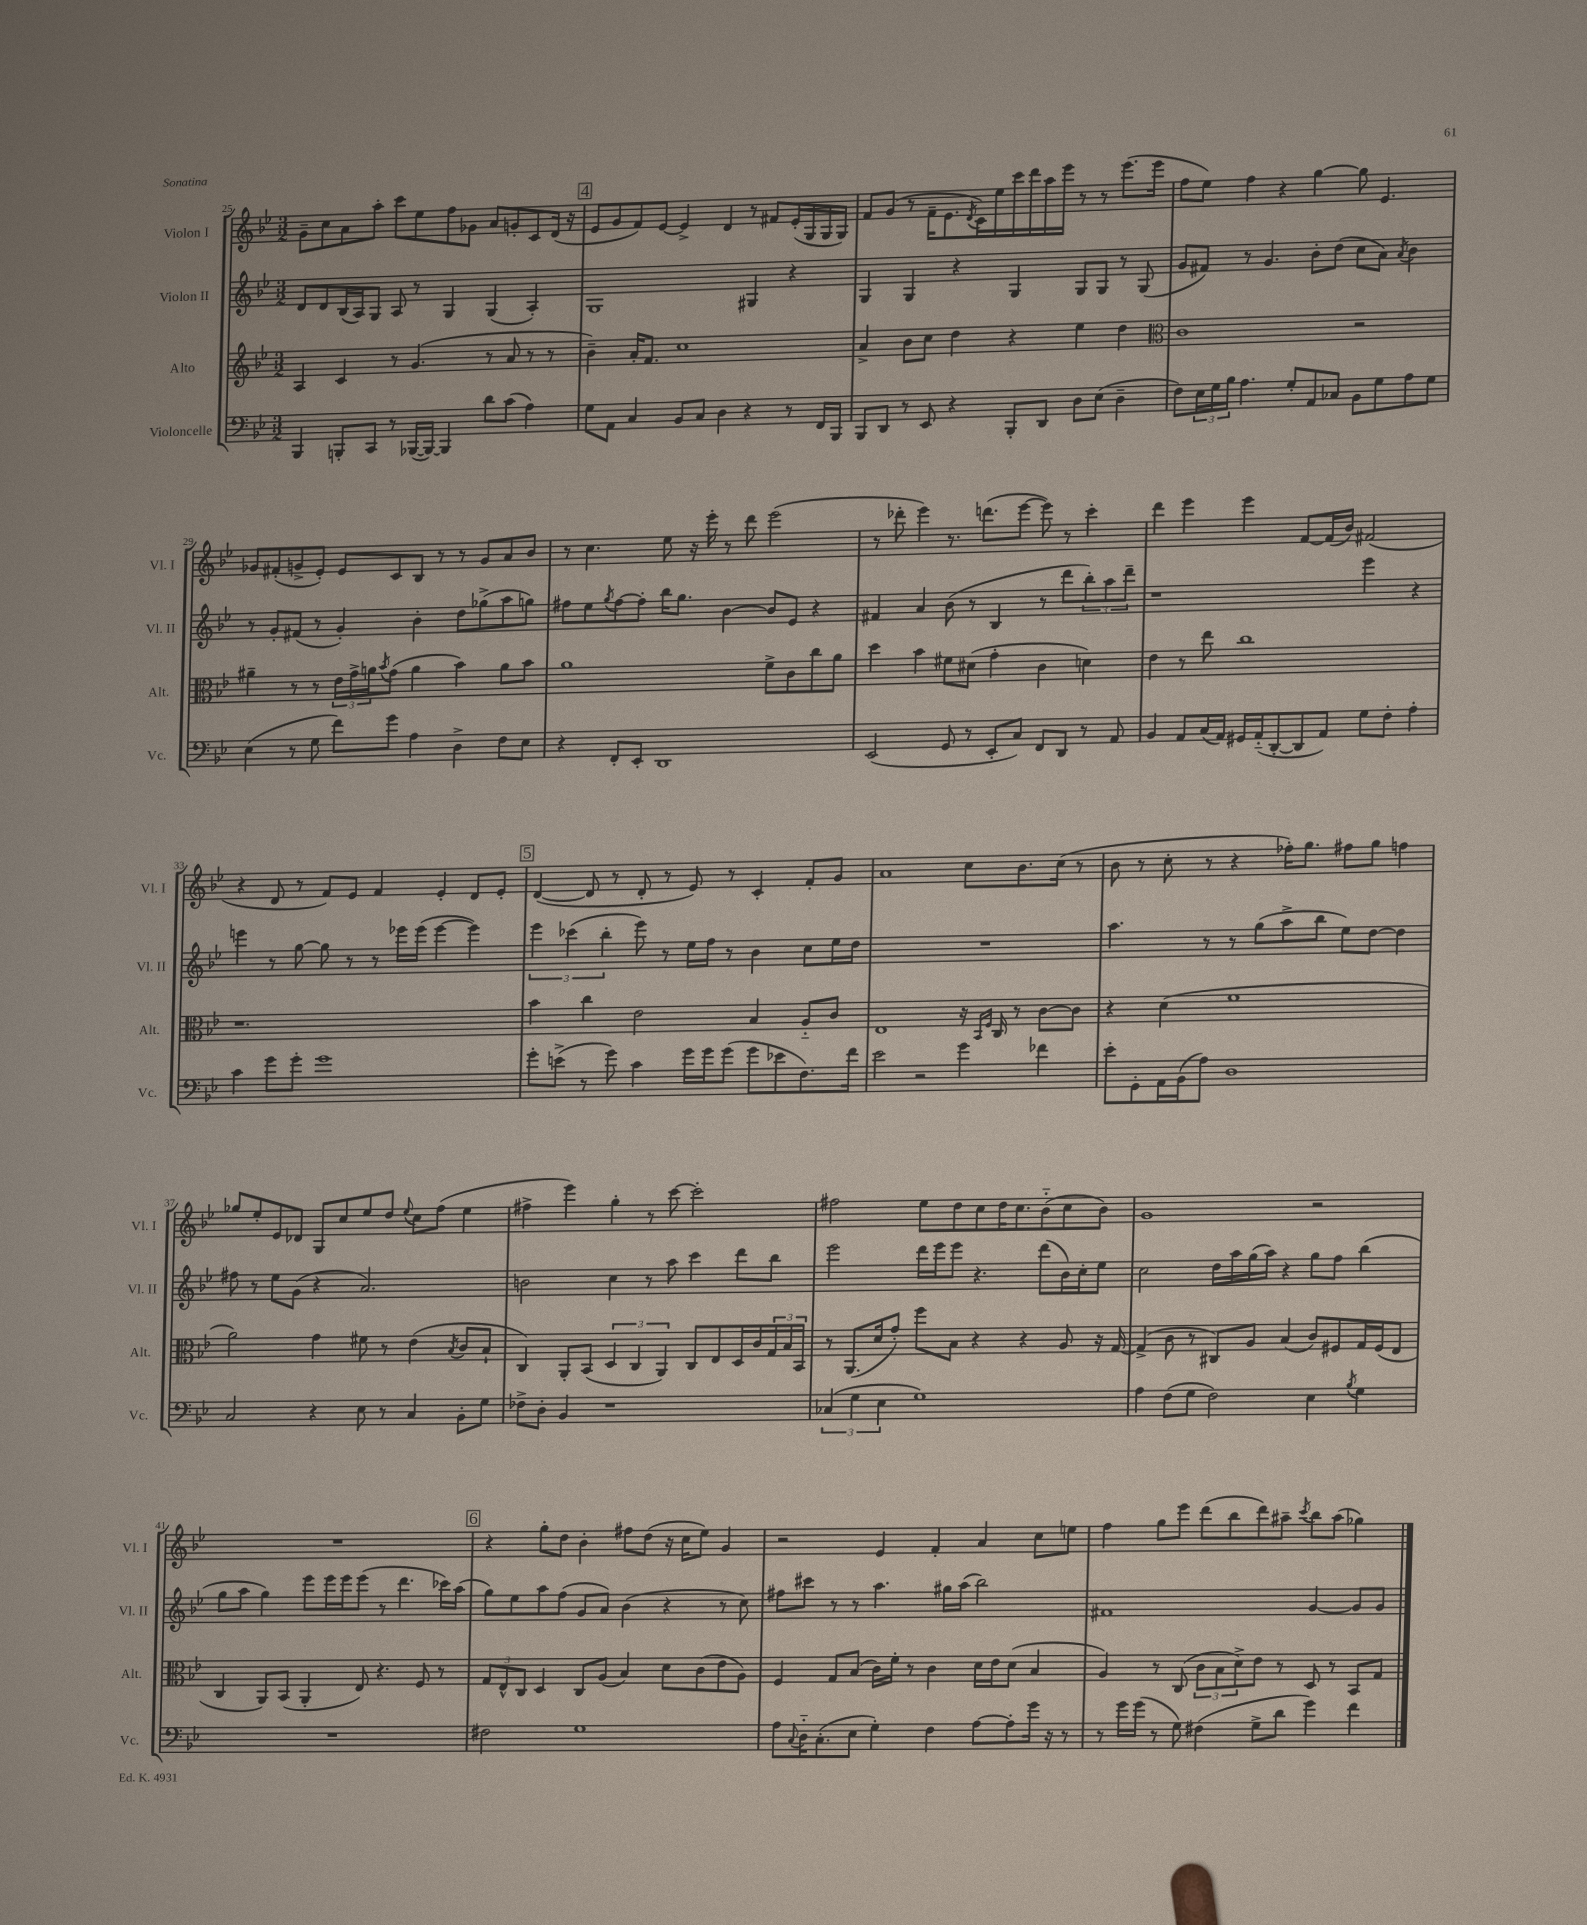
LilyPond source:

<<
\new StaffGroup <<
\new Staff = "s0" \with { instrumentName = "Violon I" shortInstrumentName = "Vl. I" } {
    \clef treble \key bes \major \numericTimeSignature \time 3/2
    g'8-- c''8 a'8 a''8-. c'''8 ees''8 f''8 ges'8 a'8 g'8-. c'8 d'16( r16 |
    \mark \markup { \box "4" } ees'8 g'8 f'8) ees'8~ ees'4-> d'4 r8 fis'8 ees'16-.( g16 g16 g16) |
    f'8 g'8( r8 f'16-- ees'8. \acciaccatura { d'8 } c'16) ees''16 c'''16 d'''16 a''16 ees'''16 r8 r8 ees'''8.( ees'''16 |
    f''8 ees''8) f''4 r4 g''4~ g''8 ees'4. |
    ges'8 fis'8-.( g'8-> ees'8-.) ees'8 c'8 bes8 r8 r8 g'8 a'8 bes'8 |
    r8 c''4. ees''8 r16 ees'''16-. r8 d'''8 ees'''2( |
    r8 des'''8-. ees'''4) r8. d'''8.( ees'''8~ ees'''8) r8 c'''4-. |
    d'''4 ees'''4 ees'''4 f'8~ f'16( bes'16) fis'2( |
    r4 d'8 r8 f'8) ees'8 f'4 ees'4-. d'8 ees'8-. |
    \mark \markup { \box "5" } d'4~( d'8 r8 d'8-. r8 ees'8) r8 c'4-. f'8-. g'8 |
    a'1 c''8 bes'8. c''16( r8 |
    bes'8 r8 c''8-. r8 r4 fes''16-.) g''8. fis''8 g''8 f''4 |
    ges''8 ees''8-. ees'8 des'8 g8 c''8 ees''8 d''8 \appoggiatura { ees''8 } c''8 f''8( ees''4 |
    fis''4-> ees'''4) g''4-. r8 c'''8~ c'''2-. |
    fis''2 ees''8 d''8 c''8 d''16 c''8. bes'8-_( c''8 bes'8) |
    g'1 r2 |
    R1. |
    \mark \markup { \box "6" } r4 g''8-. d''8 bes'4-. fis''8 d''8( r16 c''16 ees''8) g'4 |
    r2 ees'4 f'4-. a'4 c''8 e''8 |
    f''4 g''8 ees'''8 d'''8( bes''8 d'''8) ais''8-- \acciaccatura { c'''8 } bes''8 ais''8( ges''4) \bar "|." |
}
\new Staff = "s1" \with { instrumentName = "Violon II" shortInstrumentName = "Vl. II" } {
    \clef treble \key bes \major \numericTimeSignature \time 3/2
    d'8 d'8 bes16( a16) g8 a8 r8 g4 g4( a4-.) |
    \mark \markup { \box "4" } g1 gis4 r4 |
    g4 g4 r4 g4 g8 g8 r8 g8( |
    g'8 fis'8) r8 g'4. bes'8-. d''8( c''8 a'8) \acciaccatura { a'8 } bes'4 |
    r8 g'8-. fis'8( r8 g'4-.) bes'4-. d''8 ges''8->( a''8 g''8) |
    fis''8 ees''8 \acciaccatura { g''8 } fis''8~ fis''8-. bes''16 g''8. bes'4~ bes'8 ees'8 r4 |
    fis'4 a'4 bes'8( r8 bes4 r8 d'''8 \tuplet 3/2 { bes''8-.) a''8 d'''8-- } |
    r1 ees'''4 r4 |
    e'''4 r8 g''8~ g''8 r8 r8 ees'''16 ees'''16( ees'''4~ ees'''4) |
    \mark \markup { \box "5" } \tuplet 3/2 { ees'''4 ces'''4( bes''4-. } ees'''8) r8 ees''16 f''16 r8 bes'4 c''8 ees''16 d''16 |
    R1. |
    a''4. r8 r8 g''8( a''8-> bes''8 ees''8) d''8~ d''4 |
    fis''8 r8 ees''8 g'8( r4 a'2.) |
    b'2 c''4 r8 a''8 c'''4 d'''8 bes''8 |
    ees'''2 d'''16 ees'''16 ees'''8 r4. d'''8( bes'16) c''16-. ees''8 |
    c''2 d''16 a''16 g''16( a''16) r4 g''8 f''8 bes''4( |
    g''8 a''8 g''4) ees'''8 ees'''16 ees'''16 ees'''8( r8 d'''4. ces'''16) a''16( |
    \mark \markup { \box "6" } g''8) ees''8 a''8 f''8( g'8 a'8) bes'4( r4 r8 c''8) |
    fis''8 cis'''8 r8 r8 a''4. gis''16 a''16( bes''2) |
    fis'1 g'4~ g'8 g'8 \bar "|." |
}
\new Staff = "s2" \with { instrumentName = "Alto" shortInstrumentName = "Alt." } {
    \clef treble \key bes \major \numericTimeSignature \time 3/2
    a4 c'4 r8 g'4.( r8 a'8 r8 r8 |
    \mark \markup { \box "4" } bes'4--) a'16-. f'8. c''1 |
    a'4-> bes'8 c''8 d''4 r4 ees''4 d''4 |
    \clef alto c'1 r2 |
    ais'4-- r8 r8 \tuplet 3/2 { ees'16 g'16-> a'16 } \acciaccatura { bes'8 } g'8( a'4 bes'4) a'8 bes'8 |
    a'1 f'8-> c'8 c''8 a'8 |
    d''4 bes'4 fis'8 dis'8( g'4-. c'4 d'4) |
    ees'4 r8 ees''8 c''1 |
    r1. |
    \mark \markup { \box "5" } bes'4 c''4 ees'2 bes4 a8-_ c'8 |
    ees1 r16 \grace { bes,16 f16 } c16 r8 c'8~ c'8 |
    r4 d'4( f'1 |
    a'2) g'4 fis'8 r8 ees'4( \acciaccatura { bes8 } c'8 bes8-! |
    c4) a,8-. bes,8( \tuplet 3/2 { d4 c4 a,4) } c8 ees8 d16 c'16 \tuplet 3/2 { g16 bes16 bes,16 } |
    r8 a,8.( d'16 g'8-.) f''8 bes8 r4 r4 a8 r16 g16~ |
    g4->( c'8 r8 cis8) a8 bes4( c'8) fis8 g16 fis16( ees8 |
    c4 a,8) bes,8( a,4-. ees8) r4. f8 r8 |
    \mark \markup { \box "6" } \tuplet 3/2 { g8 ees8-^ c8 } d4 c8 a8( bes4) d'8 c'8( ees'8 a8) |
    f4 g8 bes8( c'16) f'16-. r8 c'4 d'16 ees'16 d'8( bes4 |
    a4) r8 c8( \tuplet 3/2 { c'8 bes8 d'8->) } ees'8 r8 d8 r8 bes,8 g8 \bar "|." |
}
\new Staff = "s3" \with { instrumentName = "Violoncelle" shortInstrumentName = "Vc." } {
    \clef bass \key bes \major \numericTimeSignature \time 3/2
    bes,,4 b,,8-. c,8 r8 bes,,16~( bes,,16~) bes,,4 d'8 c'8( a4) |
    \mark \markup { \box "4" } g8 a,8 c4 bes,8 c8 d4 r4 r8 f,16 bes,,16 |
    bes,,8 d,8 r8 ees,8 r4 bes,,8-. d,8 d8 ees8( d4-- |
    f8) \tuplet 3/2 { ees16 g16 bes16 } a4. g8-. a,8 ces8 bes,8 g8 a8 g8 |
    ees4( r8 g8 f'8) g'8 a4 d4-> f8 ees8 |
    r4 f,8-. ees,8-. d,1 |
    ees,2( g,8 r8 ees,8-. c8) f,8 d,8 r8 a,8 |
    bes,4 a,8 c16( a,16) gis,16 a,16-_( d,8~-. d,8 a,8) g8 f8-. a4-. |
    c'4 g'8 g'8-. g'1 |
    \mark \markup { \box "5" } g'8-. e'8->( r8 g'8) c'4 g'16 g'16 g'8( g'8 ees'8 f8.) f'16 |
    ees'2 r2 g'4 fes'4 |
    ees'8-. g,8-. a,16 bes,16( a8) d1 |
    c2 r4 ees8 r8 c4 bes,8-. g8 |
    fes8-> d8-. bes,4 r1 |
    \tuplet 3/2 { ces4( g4 ees4 } g1) |
    a4 f8( g8 f2) ees4 \acciaccatura { bes8 } g4 |
    R1. |
    \mark \markup { \box "6" } fis2 g1 |
    a8 \appoggiatura { c8 } d16-_ c8.-.( ees8 g4-.) f4 a8~ a8-. g'16 r16 r8 |
    r8 g'16 g'16( r8 g8) fis4( g8-> d'8 g'4) f'4 \bar "|." |
}
>>
>>
\layout { \context { \Score currentBarNumber = #25 } }
